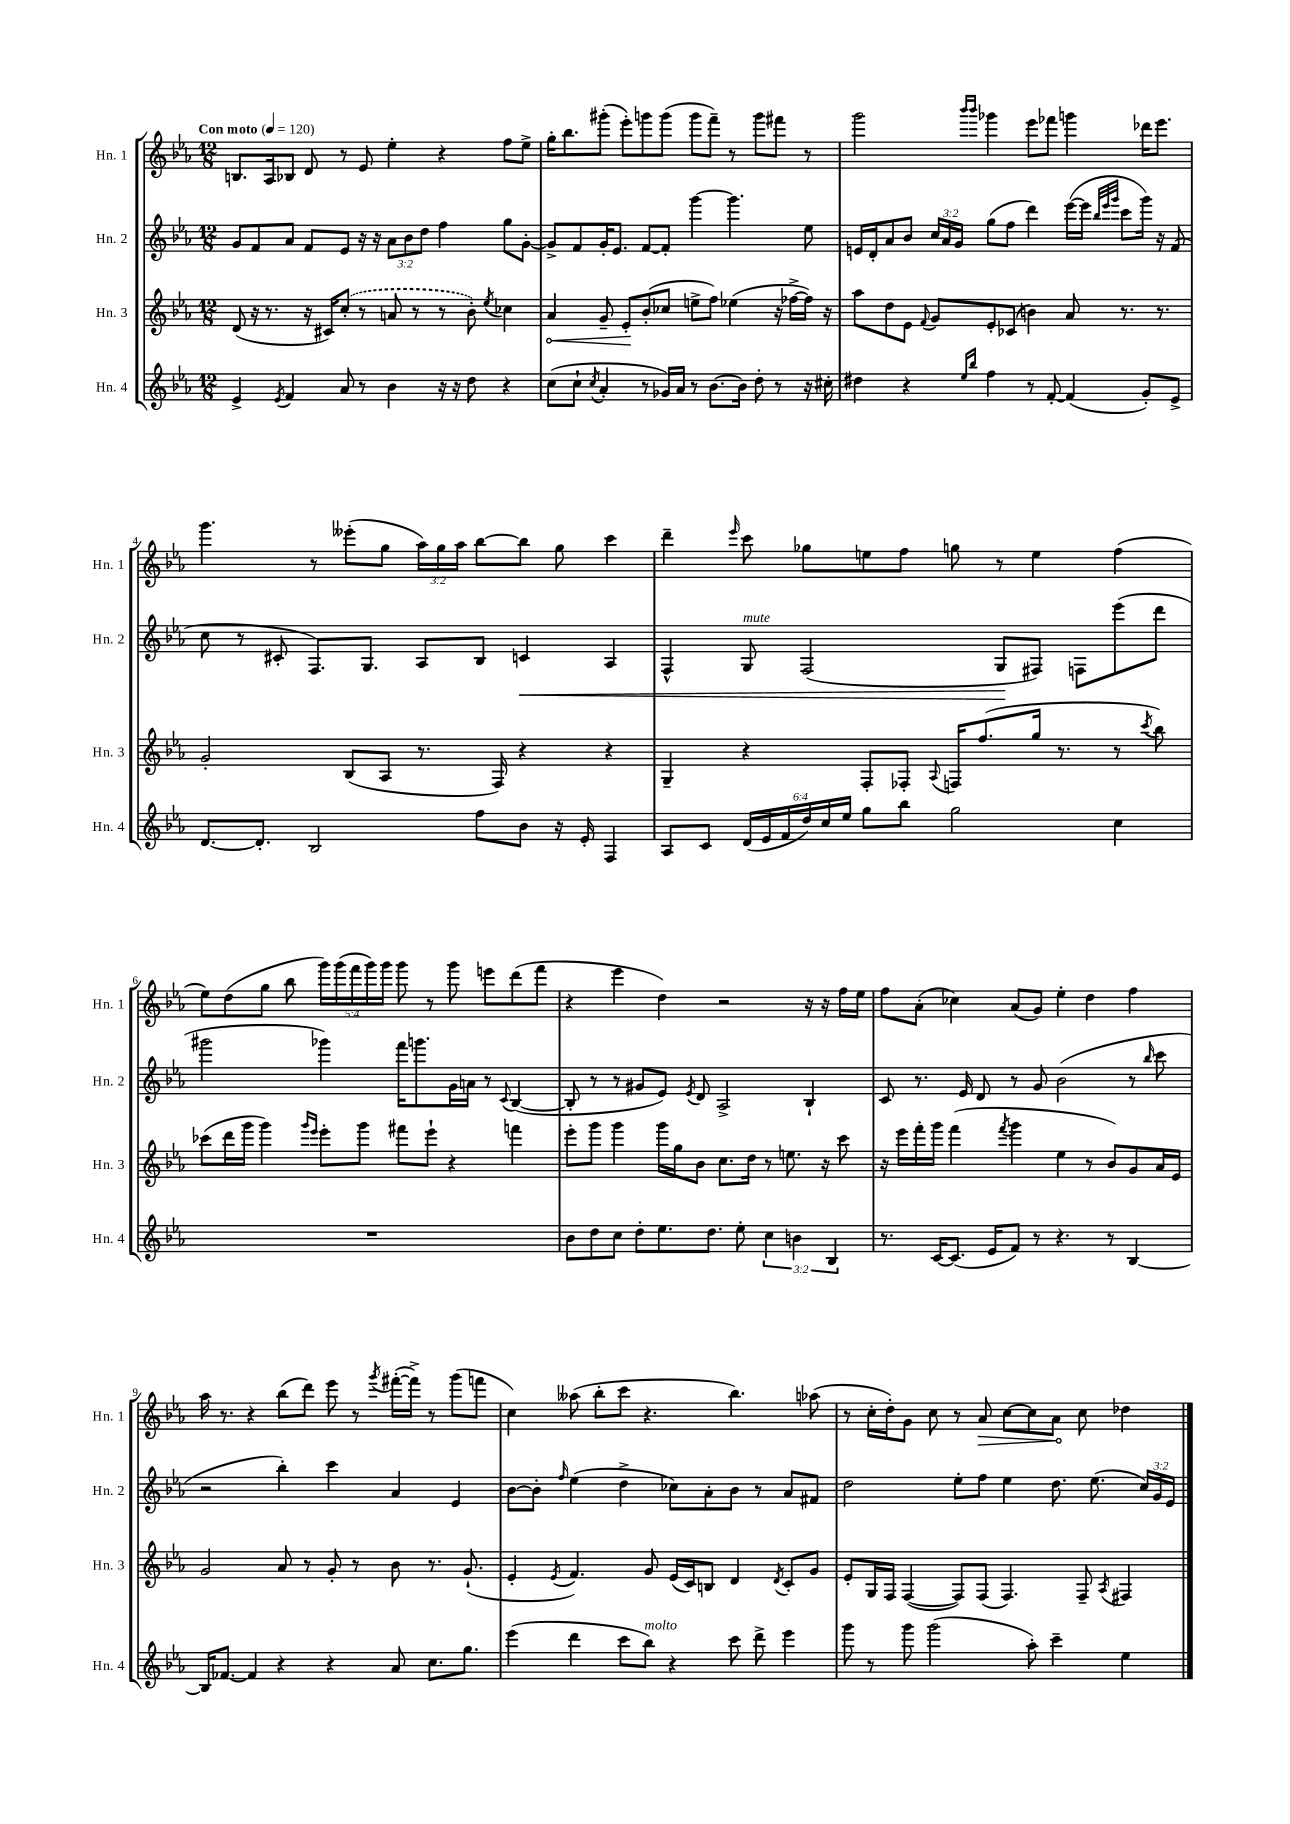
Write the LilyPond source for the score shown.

<<
\new StaffGroup <<
\new Staff = "s0" \with { instrumentName = "Hn. 1" shortInstrumentName = "Hn. 1" } {
    \clef treble \key ees \major \numericTimeSignature \time 12/8 \override Staff.TupletNumber.text = #tuplet-number::calc-fraction-text \tempo "Con moto" 4 = 120
    \autoBeamOff b8.[ aes16 bes8] d'8 r8 ees'8 ees''4-. r4 f''8[ ees''8]-> |
    g''16[-. bes''8. gis'''8]-.( ees'''8[-.) g'''8 g'''8]( g'''8[ f'''8]--) r8 g'''8[ fis'''8] r8 |
    g'''2 \grace { bes'''16[ bes'''16] } ges'''4 ees'''8[ fes'''8] g'''4 des'''16[ ees'''8.] |
    g'''4. r8 eeses'''8[-.( g''8] \tuplet 3/2 { aes''16[) g''16 aes''16] } bes''8[~ bes''8] g''8 c'''4 |
    d'''4-- \grace { ees'''16 } c'''8 ges''8[ e''8 f''8] g''8 r8 e''4 f''4( |
    ees''8[) d''8( g''8] bes''8 \tuplet 5/4 { g'''16[) g'''16( f'''16 g'''16) g'''16] } g'''8 r8 g'''8 e'''8[ d'''8( f'''8] |
    r4 ees'''4 d''4) r2 r16 r16 f''16[ ees''16] |
    f''8[ aes'8]-.( ces''4) aes'8[( g'8]) ees''4-. d''4 f''4 |
    aes''16 r8. r4 bes''8[( d'''8]) ees'''8 r8 \acciaccatura { g'''8 } fis'''16[~-.( fis'''16]->) r8 g'''8[( f'''8] |
    c''4) aeses''8( bes''8[-. c'''8] r4. bes''4.) aes''8( |
    r8 c''16[-. d''16-.) g'8] c''8 r8 \once \override Hairpin.circled-tip = ##t aes'8\> c''8[~ c''8 aes'8]\! c''8 des''4 \bar "|." |
}
\new Staff = "s1" \with { instrumentName = "Hn. 2" shortInstrumentName = "Hn. 2" } {
    \clef treble \key ees \major \numericTimeSignature \time 12/8 \override Staff.TupletNumber.text = #tuplet-number::calc-fraction-text
    \autoBeamOff g'8[ f'8 aes'8] f'8[ ees'8] r16 r16 \tuplet 3/2 { aes'8[ bes'8 d''8] } f''4 g''8[ g'8]~-. |
    g'8[-> f'8 g'16-. ees'8.] f'8[~ f'8]-. g'''4~ g'''4. ees''8 |
    e'16[ d'16-. aes'8 bes'8] \tuplet 3/2 { c''16[ aes'16 g'16] } g''8[( f''8] d'''4) ees'''16[~( ees'''16] \grace { bes''32[ ees'''32 g'''32] } c'''8[ g'''16]) r16 f'8( |
    c''8 r8 cis'8-. f8.[) g8.] aes8[ bes8] c'4\< aes4 |
    f4-^ g8^\markup { \italic "mute" } f2( g8[\! fis8]) f8[ ees'''8( d'''8] |
    gis'''2 ges'''4) f'''16[ g'''8. g'16 a'16] r8 \appoggiatura { c'8 } bes4~( |
    bes8-. r8 r8 gis'8[ ees'8]) \acciaccatura { ees'8 } d'8 aes2-> bes4-! |
    c'8 r8. ees'16 d'8 r8 g'8 bes'2( r8 \grace { bes''16 } c'''8 |
    r2 bes''4-.) c'''4 aes'4 ees'4 |
    bes'8[~ bes'8]-. \grace { f''16 } ees''4( d''4-> ces''8[) aes'8-. bes'8] r8 aes'8[ fis'8] |
    d''2 ees''8[-. f''8] ees''4 d''8. ees''8.( \tuplet 3/2 { c''16[) g'16 ees'16] } \bar "|." |
}
\new Staff = "s2" \with { instrumentName = "Hn. 3" shortInstrumentName = "Hn. 3" } {
    \clef treble \key ees \major \numericTimeSignature \time 12/8
    \autoBeamOff d'8( r16 r8. r16 cis'16[) \once \slurDashed c''8]-.( r8 a'8 r8 r8 bes'8-.) \acciaccatura { ees''8 } ces''4 |
    \once \override Hairpin.circled-tip = ##t aes'4\< g'8-- ees'8[-.\! bes'8-.( ces''8] e''8[-> f''8]) ees''4( r16 fes''16[~-> fes''16]) r16 |
    aes''8[ d''8 ees'8] \appoggiatura { f'8 } g'8[ ees'8-. ces'8]( b'4) aes'8 r8. r8. |
    g'2-. bes8[( aes8] r8. f16) r4 r4 |
    g4-- r4 f8[-. fes8]-. \appoggiatura { aes8 } f16[ f''8.( g''16] r8. r8 \acciaccatura { c'''8 } bes''8) |
    ces'''8[( d'''16 g'''16] g'''4) \grace { g'''16[ ees'''16] } ees'''8[-. g'''8] fis'''8[ ees'''8]-! r4 f'''4 |
    ees'''8[-. g'''8] g'''4 g'''16[ g''16 bes'8] c''8.[ d''16] r8 e''8. r16 c'''8 |
    r16 ees'''16[ f'''16-. g'''16] f'''4( \acciaccatura { f'''8 } g'''4 ees''4 r8 bes'8[) g'8 aes'16 ees'16] |
    g'2 aes'8 r8 g'8-. r8 bes'8 r8. g'8.-!( |
    ees'4-. \acciaccatura { ees'8 } f'4.) g'8 ees'16[( c'16) b8] d'4 \acciaccatura { d'8 } c'8[-. g'8] |
    ees'8[-. g16 f16] f4~( f8[) f8]( f4.) f8-- \acciaccatura { aes8 } fis4 \bar "|." |
}
\new Staff = "s3" \with { instrumentName = "Hn. 4" shortInstrumentName = "Hn. 4" } {
    \clef treble \key ees \major \numericTimeSignature \time 12/8 \override Staff.TupletNumber.text = #tuplet-number::calc-fraction-text
    \autoBeamOff ees'4-> \acciaccatura { ees'8 } f'4 aes'8 r8 bes'4 r16 r16 d''8 r4 |
    c''8[( c''8]-! \acciaccatura { c''8 } aes'4-. r8 ges'16[) aes'16] r8 bes'8.[~ bes'16] d''8-. r8 r16 cis''16-. |
    dis''4 r4 \grace { ees''16[ bes''16] } f''4 r8 f'8~-. f'4( g'8[-.) ees'8]-> |
    d'8.[~ d'8.]-. bes2 f''8[ bes'8] r16 ees'16-. f4 |
    aes8[ c'8] \tuplet 6/4 { d'16[( ees'16 f'16 d''16) c''16 ees''16] } g''8[ bes''8] g''2 c''4 |
    R1. |
    bes'8[ d''8 c''8] d''8[-. ees''8. d''8.] ees''8-. \tuplet 3/2 { c''4 b'4 bes4 } |
    r8. c'16[~ c'8.]( ees'16[ f'8]) r8 r4. r8 bes4~ |
    bes16[ fes'8.]~ fes'4 r4 r4 aes'8 c''8.[ g''8.] |
    ees'''4( d'''4 c'''8[ bes''8]^\markup { \italic "molto" }) r4 c'''8 d'''8-> ees'''4 |
    g'''8 r8 g'''8 g'''2( aes''8-.) c'''4-- ees''4 \bar "|." |
}
>>
>>
